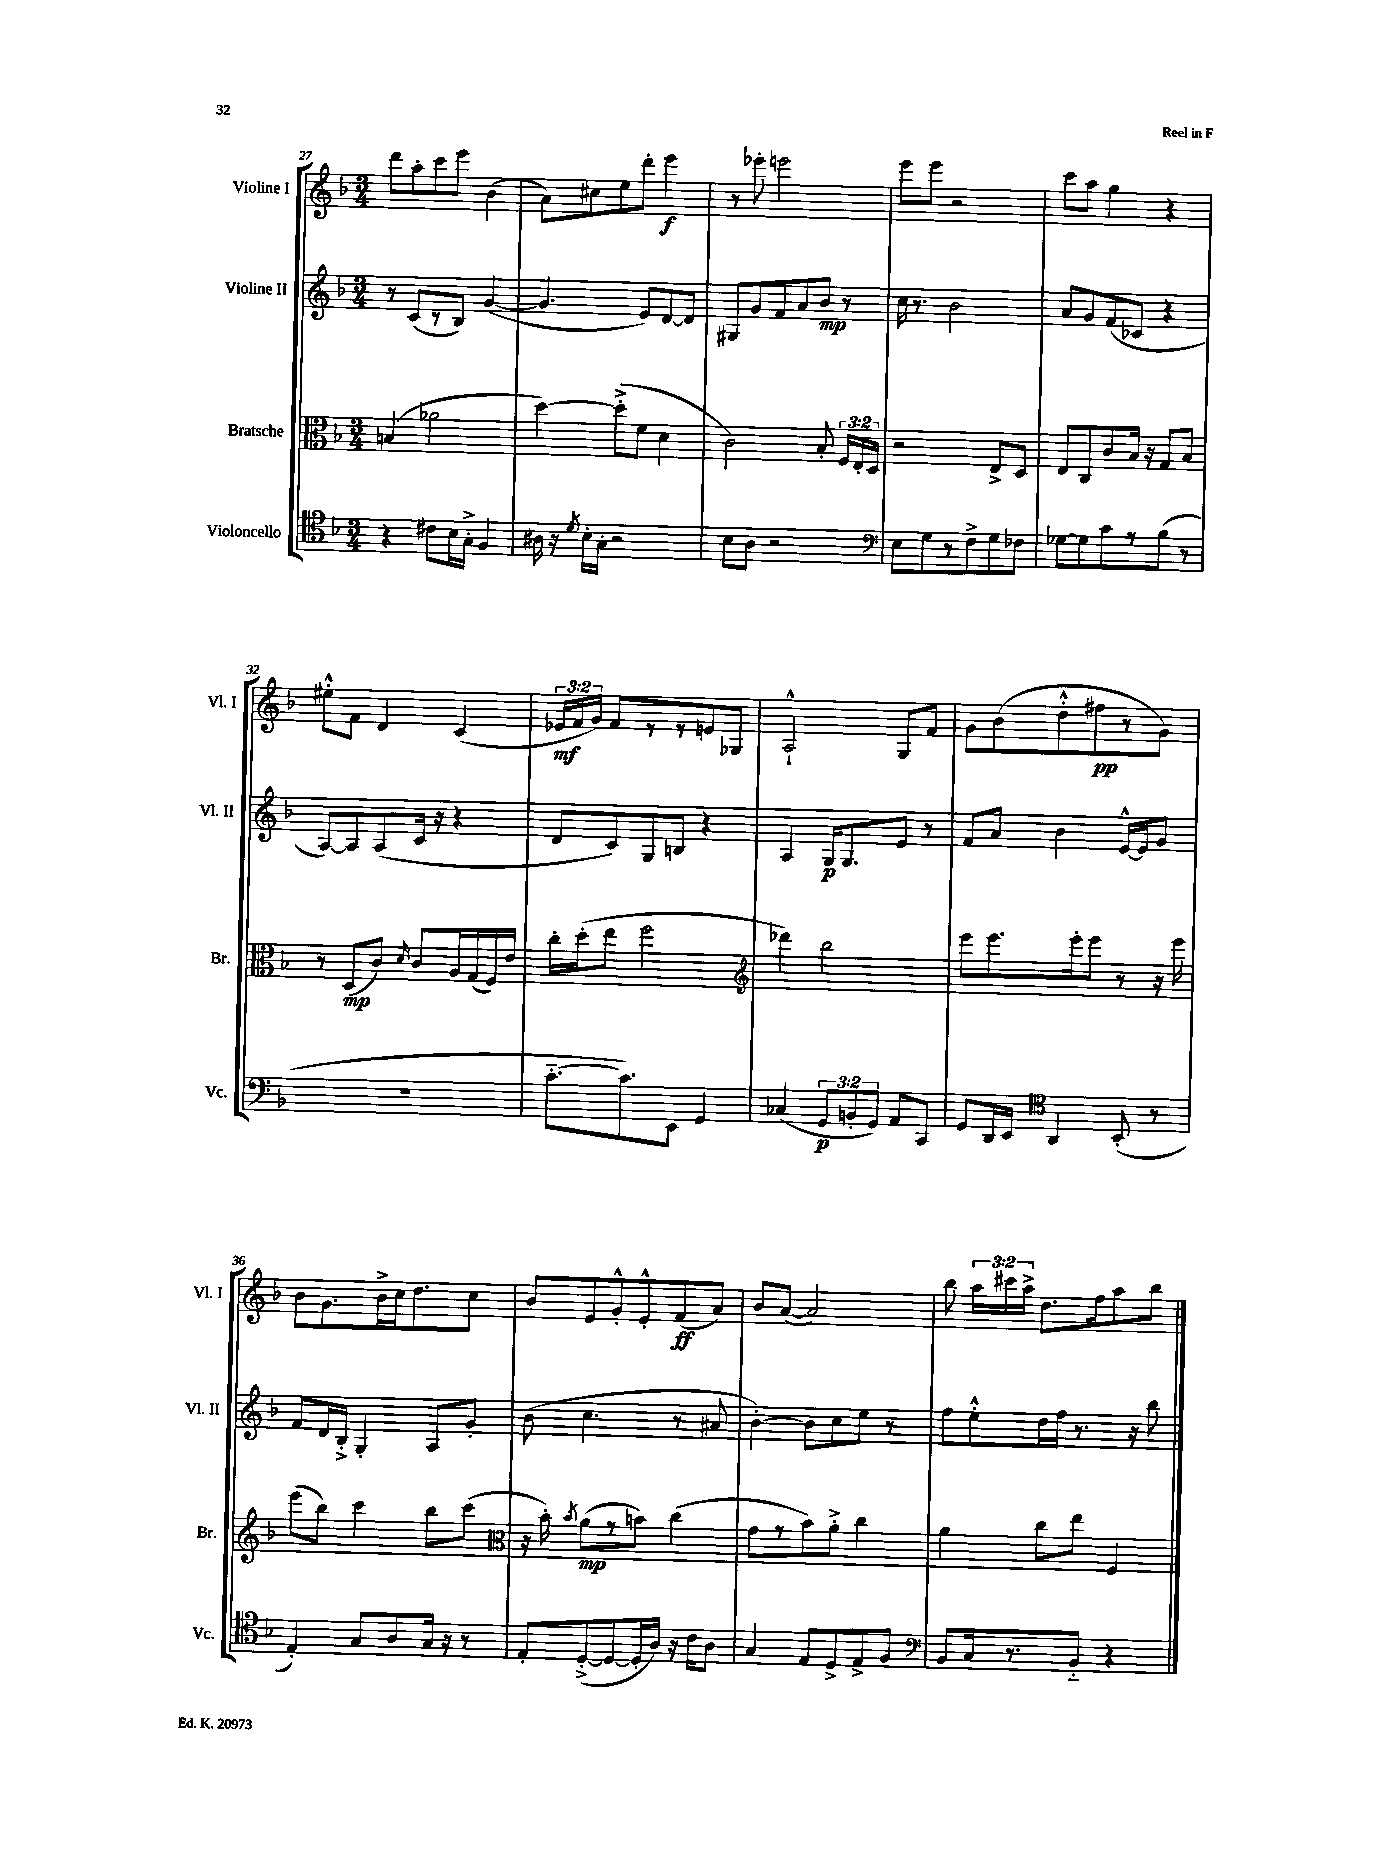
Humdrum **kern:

**kern	**dynam	**kern	**dynam	**kern	**dynam	**kern	**dynam
*part4	*part4	*part3	*part3	*part2	*part2	*part1	*part1
*staff4	*staff4	*staff3	*staff3	*staff2	*staff2	*staff1	*staff1
*I"Violoncello	*	*I"Bratsche	*	*I"Violine II	*	*I"Violine I	*
*I'Vc.	*	*I'Br.	*	*I'Vl. II	*	*I'Vl. I	*
*clefC4	*	*clefC3	*	*clefG2	*	*clefG2	*
*k[b-]	*	*k[b-]	*	*k[b-]	*	*k[b-]	*
*M3/4	*	*M3/4	*	*M3/4	*	*M3/4	*
=27	=27	=27	=27	=27	=27	=27	=27
4r	.	(4Bn/	.	8r	.	8ddd\L	.
.	.	.	.	(8c/L	.	8aa'\	.
8c#X\L	.	2a-X\	.	8r	.	8ccc\	.
16B-\L	.	.	.	8B-/J)	.	8eee\J	.
16G'^\JJ	.	.	.	.	.	.	.
4F/	.	.	.	([4g/	.	(4b-\	.
=28	=28	=28	=28	=28	=28	=28	=28
16A#X\	.	[4dd\)	.	4.g/]	.	8a\L)	.
16r	.	.	.	.	.	.	.
8qd/	.	.	.	.	.	.	.
16B-'\LL	.	.	.	.	.	8cc#X\	.
16G'\JJ	.	.	.	.	.	.	.
2r	.	(8dd'^\L]	.	.	.	8ee\	.
.	.	8f\J	.	8e/L)	.	8ddd'\J	.
.	.	4d\	.	[8d/	.	4eee\	f
.	.	.	.	8d/J]	.	.	.
=29	=29	=29	=29	=29	=29	=29	=29
8B-\L	.	2c\)	.	8G#X/L	.	8r	.
8A\J	.	.	.	8g/	.	8eee-X'\	.
2r	.	.	.	8f/	.	2eeen\	.
.	.	.	.	8a/	.	.	.
.	.	8B-'/	.	8b-/J	mp	.	.
.	.	24F/LL	.	8r	.	.	.
.	.	24E'/	.	.	.	.	.
.	.	24D/JJ	.	.	.	.	.
=30	=30	=30	=30	=30	=30	=30	=30
*clefF4	*	*	*	*	*	*	*
8E\L	.	2r	.	16cc\	.	8eee\L	.
.	.	.	.	8.r	.	.	.
8G\	.	.	.	.	.	8eee\J	.
8r	.	.	.	2b-\	.	2r	.
8F^\	.	.	.	.	.	.	.
8G\	.	8E^/L	.	.	.	.	.
8F-X\J	.	8D/J	.	.	.	.	.
=31	=31	=31	=31	=31	=31	=31	=31
[8G-X\L	.	8E/L	.	8a/L	.	8ccc\L	.
8G-\]	.	8C/	.	8g/	.	8aa\J	.
8c\	.	8c/	.	(8f/	.	4gg\	.
8r	.	16B-/Jk	.	8c-X/J	.	.	.
.	.	16r	.	.	.	.	.
(8B-\J	.	8G/L	.	4r	.	4r	.
8r	.	8B-/J	.	.	.	.	.
!!LO:LB:g=z
=32	=32	=32	=32	=32	=32	=32	=32
2.r	.	8r	.	[8A/L)	.	8ee#X'^^\L	.
.	.	(8D/L	mp	8A/]	.	8f\J	.
.	.	8c/J)	.	(8A/	.	4d/	.
.	.	16qqd/	.	.	.	.	.
.	.	8c/L	.	16c/Jk	.	.	.
.	.	.	.	16r	.	.	.
.	.	16A/L	.	4r	.	(4c/	.
.	.	(16G/	.	.	.	.	.
.	.	16F/)	.	.	.	.	.
.	.	16e/JJ	.	.	.	.	.
=33	=33	=33	=33	=33	=33	=33	=33
[8.c\L	.	16cc'\LL	.	8d/L	.	24e-X/LL	mf
.	.	.	.	.	.	24f/	.
.	.	(16dd'\J	.	.	.	.	.
.	.	.	.	.	.	24g/JJ)	.
.	.	8ee\J	.	8c/)	.	8f/L	.
8.c\])	.	.	.	.	.	.	.
.	.	2ff\	.	8G/	.	8r	.
8EE\J	.	.	.	8Bn/J	.	8r	.
4GG/	.	.	.	4r	.	8en/	.
.	.	.	.	.	.	8G-X/J	.
=34	=34	=34	=34	=34	=34	=34	=34
*	*	*clefG2	*	*	*	*	*
(4C-X/	.	4ddd-X\)	.	4A/	.	2A`^^/	.
12GG/L	p	2bb-\	.	16G/KL	p	.	.
.	.	.	.	8.G/	.	.	.
12BBn'/	.	.	.	.	.	.	.
12GG/J)	.	.	.	.	.	.	.
8AA/L	.	.	.	8e/J	.	8G/L	.
8CC/J	.	.	.	8r	.	8f/J	.
=35	=35	=35	=35	=35	=35	=35	=35
8GG/L	.	8eee\L	.	8f/L	.	8g\L	.
16DD/L	.	8.eee\	.	8a/J	.	(8b-\	.
16EE/JJ	.	.	.	.	.	.	.
*clefC4	*	*	*	*	*	*	*
4AA/	.	.	.	4b-\	.	8dd'^^\	.
.	.	16eee'\k	.	.	.	.	.
.	.	8eee\J	.	.	.	8ff#X\	pp
(8BB-'/	.	8r	.	[16e^^/LL	.	8r	.
.	.	.	.	16e/J]	.	.	.
8r	.	16r	.	8g/J	.	8g\J)	.
.	.	16eee\	.	.	.	.	.
!!LO:LB:g=z
=36	=36	=36	=36	=36	=36	=36	=36
4E'/)	.	(8eee\L	.	8f/L	.	8b-\L	.
.	.	8bb-\J)	.	16d/L	.	8.g\	.
.	.	.	.	16B-'^/JJ	.	.	.
8G/L	.	4ccc\	.	4G'/	.	.	.
.	.	.	.	.	.	16b-^\L	.
8A/	.	.	.	.	.	16cc\J	.
.	.	.	.	.	.	8.dd\	.
16G/Jk	.	8bb-\L	.	8A/L	.	.	.
16r	.	.	.	.	.	.	.
8r	.	(8ccc\J	.	8g'/J	.	8cc\J	.
=37	=37	=37	=37	=37	=37	=37	=37
*	*	*clefC3	*	*	*	*	*
8E'/L	.	16r	.	(8b-\	.	8b-/L	.
.	.	16b-'\)	.	.	.	.	.
.	.	8qb-/	.	.	.	.	.
([8D'^/	.	(8a\L	mp	4.cc\	.	8e/	.
8D/_	.	8r	.	.	.	8g'^^/	.
16D'/L]	.	8bn\J)	.	.	.	8e'^^/	.
16A/JJ)	.	.	.	.	.	.	.
16r	.	(4cc\	.	8r	.	(8f/	ff
16c\KL	.	.	.	.	.	.	.
8A\J	.	.	.	8a#X/	.	8a/J)	.
=38	=38	=38	=38	=38	=38	=38	=38
4G/	.	8g\L	.	[4b-'\)	.	8b-/L	.
.	.	8r	.	.	.	([8a/J	.
8E/L	.	8b-\)	.	8b-\L]	.	2a/])	.
8D^/	.	8a'^\J	.	8cc\	.	.	.
8E^/	.	4cc\	.	8ee\J	.	.	.
8F/J	.	.	.	8r	.	.	.
=39	=39	=39	=39	=39	=39	=39	=39
*clefF4	*	*	*	*	*	*	*
8BB-/L	.	4a\	.	8ff\L	.	8bb-\	.
16C/k	.	.	.	8ee'^^\	.	24aa\LL	.
.	.	.	.	.	.	24ccc#X\	.
8.r	.	.	.	.	.	.	.
.	.	.	.	.	.	24aa^\JJ	.
.	.	8cc\L	.	16dd\L	.	8.dd\L	.
.	.	.	.	16ff\JJ	.	.	.
8BB-/J	.	8ee\J	.	8.r	.	.	.
.	.	.	.	.	.	16ff\k	.
4r	.	4F/	.	.	.	8aa\	.
.	.	.	.	16r	.	.	.
.	.	.	.	8bb-\	.	8bb-\J	.
==	==	==	==	==	==	==	==
*-	*-	*-	*-	*-	*-	*-	*-
